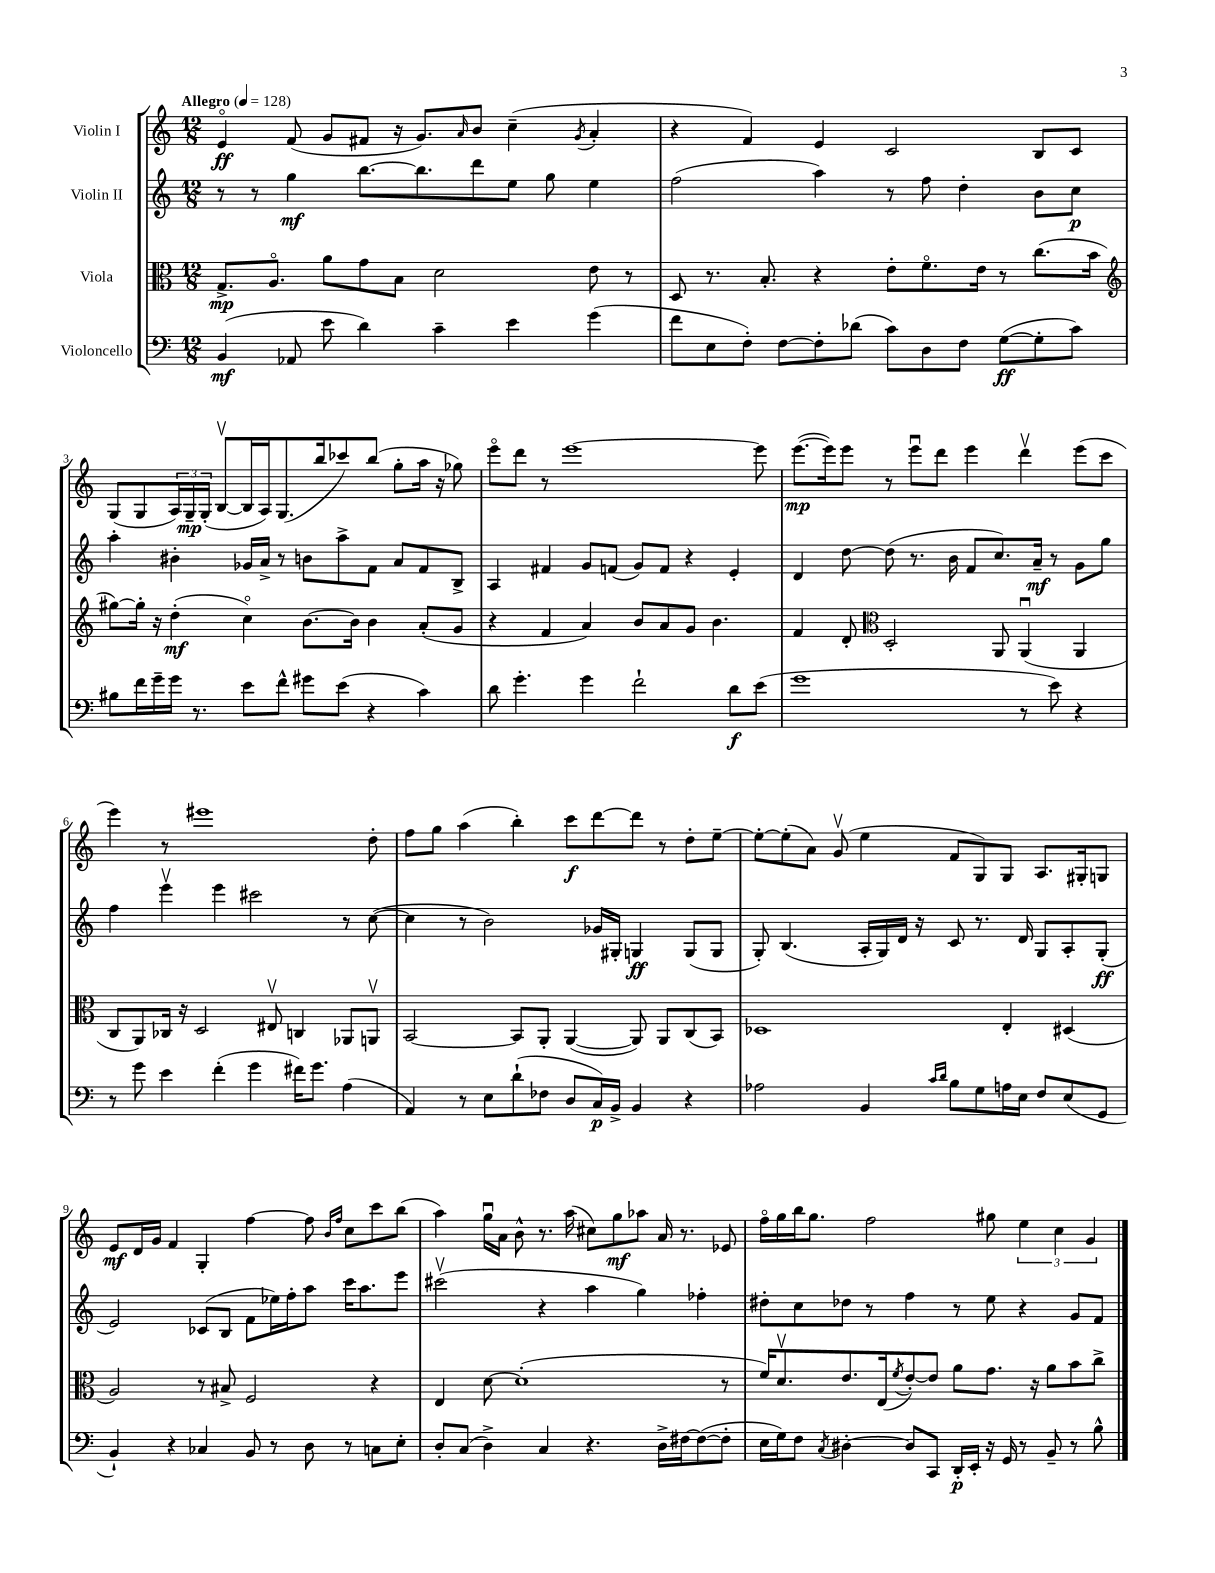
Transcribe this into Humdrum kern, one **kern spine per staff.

**kern	**kern	**kern	**kern
*staff4	*staff3	*staff2	*staff1
*clefF4	*clefC3	*clefG2	*clefG2
*k[]	*k[]	*k[]	*k[]
*M12/8	*M12/8	*M12/8	*M12/8
*MM128	*MM128	*MM128	*MM128
(4BB	8.G^	8r	4eo
.	.	8r	.
.	8.Ao	.	.
8AA-	.	4gg	(8f
8e	8a	.	8g
4d)	8g	[8.bb	8f#
.	8B	.	16r
.	.	8.bb]	8.g)
4c~	2d	.	.
.	.	.	16qqa
.	.	8ddd	8b
4e	.	8ee	(4cc~
.	.	8gg	.
.	.	.	8qg
(4g	8e	4ee	4a'
.	8r	.	.
=	=	=	=
8f	8D	(2ff	4r
8E	8.r	.	.
8F')	.	.	4f)
.	8.B'	.	.
[8F	.	.	.
8F']	4r	4aa)	4e
(8d-	.	.	.
8c)	8e'	8r	2c
8D	8.fo	8ff	.
8F	.	4dd'	.
.	16e	.	.
([8G	8r	.	.
8G']	(8.cc	8b	8B
8c)	.	8cc	8c
.	16b	.	.
=	=	=	=
*	*clefG2	*	*
8B#	[8gg#)	4aa'	(8G
16f	16gg#']	.	8G
16g~	16r	.	.
16g	(4dd'	4b#'	24A)
.	.	.	24G~
8.r	.	.	.
.	.	.	(24G'
.	.	.	[8Bv
8e	4cco)	16g-	16B]
.	.	16a^	16A)
8f^^	.	8r	(8.G
8g#	[8.b	8b	.
.	.	.	16bb
(8e	.	8aa^	8ccc-)
.	16b]	.	.
4r	4b	8f	(8bb
.	.	8a	8gg'
4c)	(8a'	8f	16aa
.	.	.	16r
.	8g	8B^	8gg-)
=	=	=	=
8d	4r	4A	8eeeo
4.g'	.	.	8ddd
.	4f	4f#	8r
.	.	.	[1eee
4g	4a)	8g	.
.	.	(8f	.
2f`	8b	8g)	.
.	8a	8f	.
.	8g	4r	.
.	4.b	.	.
8d	.	4e'	.
(8e	.	.	8eee]
=	=	=	=
1g	4f	4d	([8.eee
.	.	.	16eee])
.	8d'	[8dd	8eee
*	*clefC3	*	*
.	2D'	(8dd]	8r
.	.	8.r	8eeeu
.	.	.	8ddd
.	.	16b	.
.	.	8f	4eee
.	8AA	8.cc)	.
8r	(4AAu	.	4dddv
.	.	16a~	.
8e)	.	8r	.
4r	4AA	8g	(8eee
.	.	8gg	8ccc
=	=	=	=
8r	8C	4ff	4eee)
8g	8AA)	.	.
4e	16C-	4eeev	8r
.	16r	.	.
.	2D	.	1eee#
(4f'	.	4eee	.
4g	.	2ccc#	.
.	8E#v	.	.
16f#)	4C	.	.
8.g	.	.	.
(4A	8AA-	8r	.
.	8AAv	([8cc	8dd'
=	=	=	=
4AA)	[2BB	4cc]	8ff
.	.	.	8gg
8r	.	8r	(4aa
8E	.	2b)	.
(8d`	8BB]	.	4bb')
8F-	8AA'	.	.
8D	([4AA	.	8ccc
16C)	.	16g-	[8ddd
16BB^	.	16G#'	.
4BB	8AA])	4G	8ddd]
.	8AA	.	8r
4r	(8C	(8G	8dd'
.	8BB)	8G	[8ee~
=	=	=	=
2A-	1D-	8G')	8ee'_
.	.	(4.B	(8ee']
.	.	.	8a)
.	.	.	(8gv
4BB	.	16A'	4ee
.	.	16G)	.
.	.	16d	.
.	.	16r	.
16qqc	.	.	.
16qqd	.	.	.
8B	.	8c	8f
8G	.	8.r	8G)
16A	4E'	.	8G
16E	.	16d	.
8F	.	8G	8.A
(8E	(4D#	8A'	.
.	.	.	16G#'
8GG	.	(8G'	8G
=	=	=	=
4BB`)	2A)	2e)	8e
.	.	.	16d
.	.	.	16g
4r	.	.	4f
4C-	8r	(8c-	4G'
.	8B#^	8B	.
8BB	2F	8f	[4ff
8r	.	16ee-)	.
.	.	16ff'	.
8D	.	8aa	8ff]
.	.	.	16qqb
.	.	.	16qqff
8r	.	16ccc	8cc
.	.	8.aa	.
8C	4r	.	8ccc
8E'	.	8eee	(8bb
=	=	=	=
8D'	4E	(2ccc#v	4aa)
(8C	.	.	.
4D^)	[8d	.	16ggu
.	.	.	16a
.	(1d']	.	8b^^
4C	.	4r	8.r
.	.	.	(16aa
4.r	.	4aa	8cc#)
.	.	.	8gg
.	.	4gg)	8aa-
16D^	.	.	16a
[16F#	.	.	8.r
(8F#_	.	4ff-'	.
8F#']	8r	.	8e-
=	=	=	=
16E	16f)	8dd#'	16ffo
16G)	8.dv	.	16gg
8F	.	8cc	16bb
.	.	.	8.gg
8qC	.	.	.
[4D#'	8.e	8dd-	.
.	.	8r	2ff
.	(16E	.	.
.	8qf	.	.
8D#]	[8e')	4ff	.
8CC	8e]	.	.
16DD'	8a	8r	.
16EE'	.	.	.
16r	8.g	8ee	8gg#
16GG	.	.	.
8r	.	4r	6ee
.	16r	.	.
8BB~	8a	.	.
.	.	.	6cc
8r	8b	8g	.
.	.	.	6g
8B^^	8cc^	8f	.
==	==	==	==
*-	*-	*-	*-
